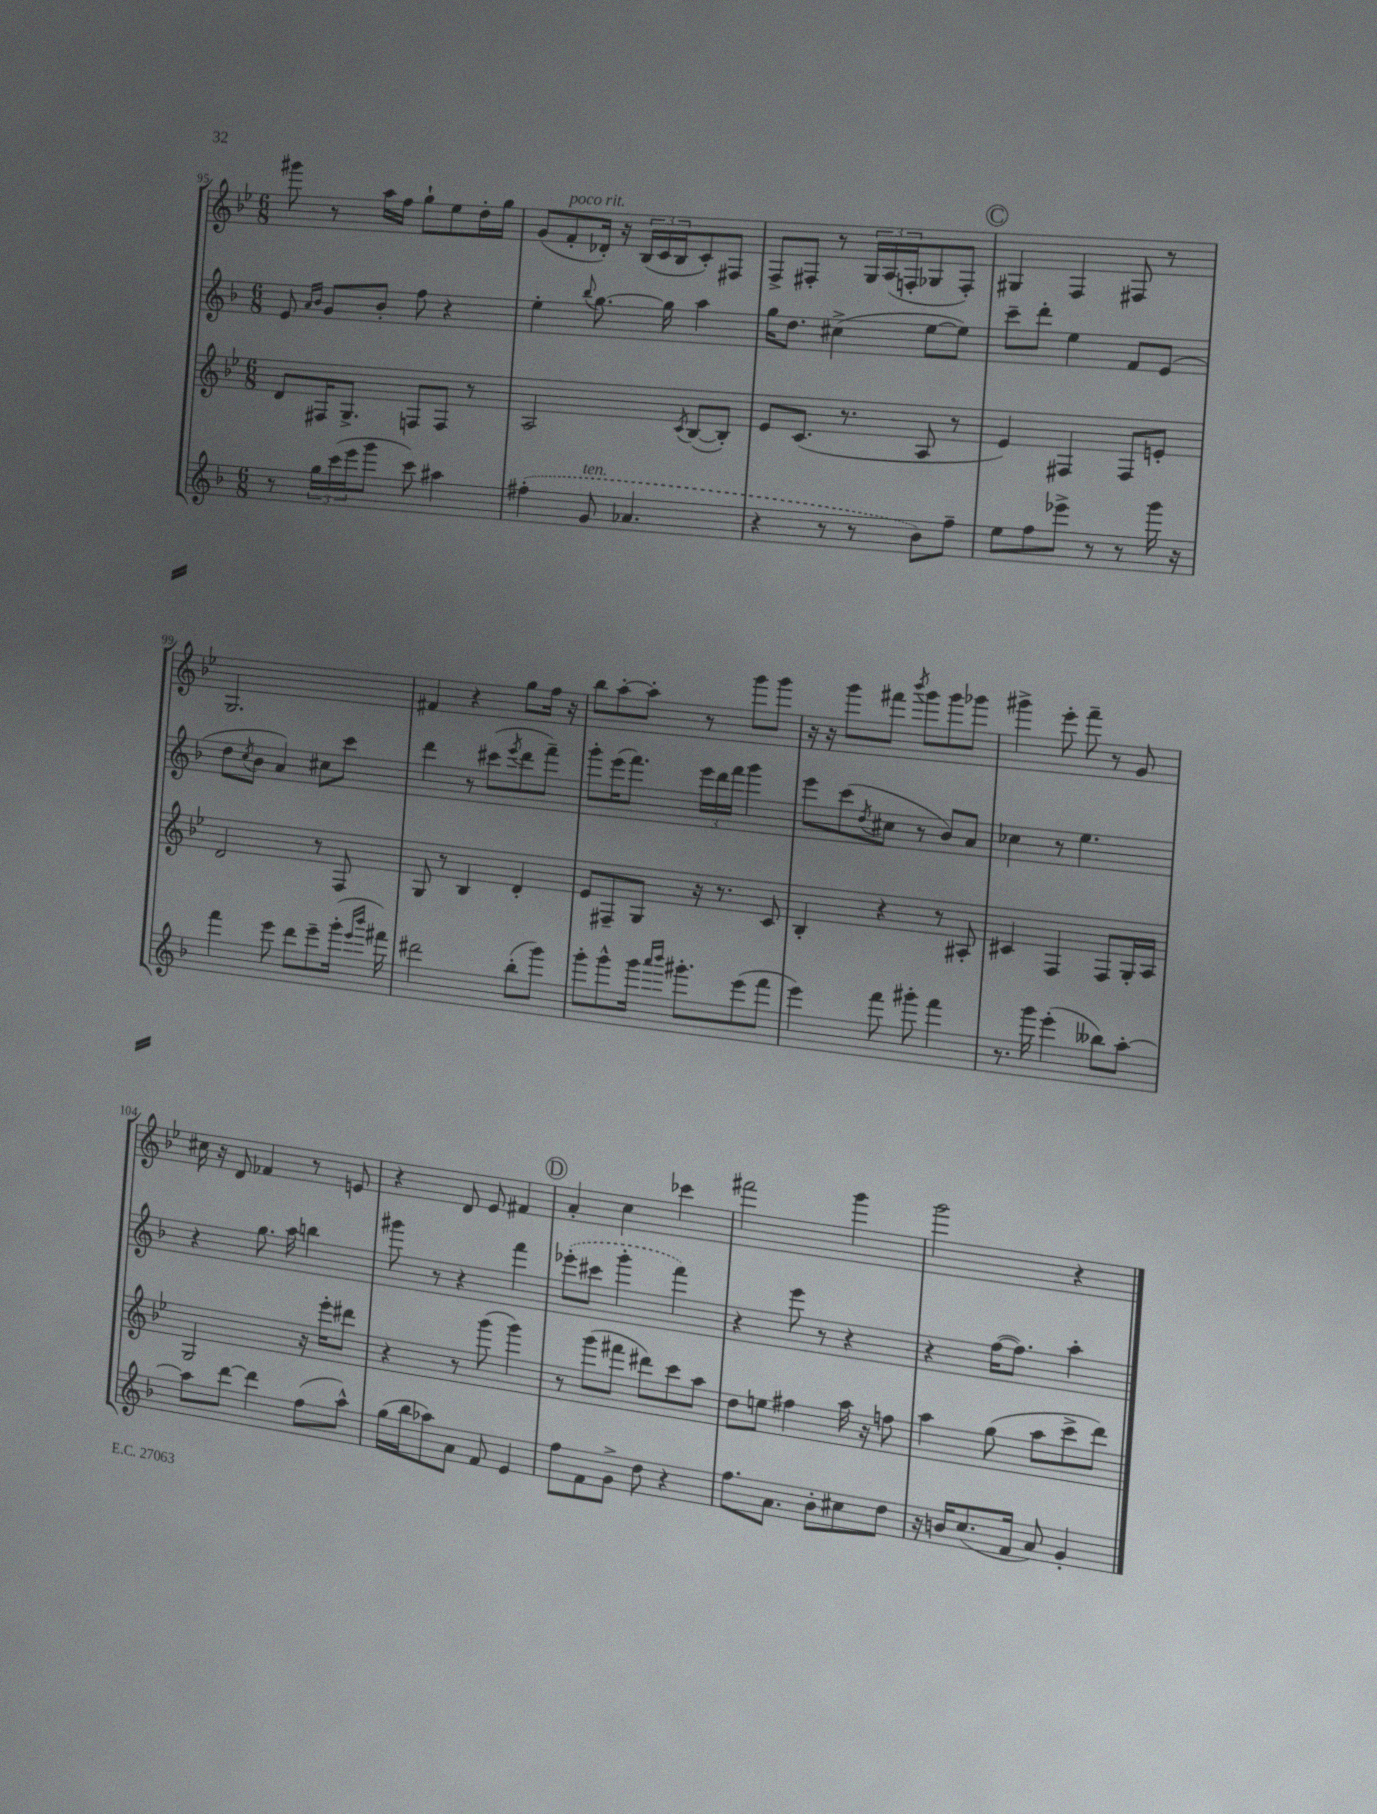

**kern	**kern	**kern	**kern
*part4	*part3	*part2	*part1
*staff4	*staff3	*staff2	*staff1
*clefG2	*clefG2	*clefG2	*clefG2
*k[b-]	*k[b-e-]	*k[b-]	*k[b-e-]
*M6/8	*M6/8	*M6/8	*M6/8
=95	=95	=95	=95
8r	8d/L	8e/	8ggg#X\
.	.	16qqa/LL	.
.	.	16qqb-/JJ	.
24gg\LL	16F#X/K	8g/L	8r
(24ccc\	.	.	.
.	8.G^/J	.	.
24eee\J	.	.	.
8ggg\J	.	8b-'/J	16aa\LL
.	.	.	16ff\JJ
8ccc\)	8Fn/L	8ff\	8gg`\L
4aa#X\	8F/J	4r	8ee-\
.	8r	.	16dd'\L
.	.	.	16gg\JJ
=96	=96	=96	=96
(4ff#X'\	2A/	4ee'\	(8g/L
!	!	!	!LO:TX:a:i:t=poco rit.
.	.	.	8f'/
.	.	8qqbb-/	.
!LO:TX:a:i:t=ten.	!	!	!
8g/	.	[8.gg\	16d-X'/Jk)
.	.	.	16r
4.a-X/	.	.	(24B-/LL
.	.	.	24c/
.	.	16gg\]	.
.	.	.	24B-/J
.	8qc/	.	.
.	([8B-/L	4aa\	8c'/)
.	8B-'/J])	.	8F#X/J
=97	=97	=97	=97
4r	8e-/L	16gg\KL	8F^/L
.	.	8.dd\J	.
.	(8.c/J	.	8F#X'/J
8r	.	(4cc#X^\	8r
.	8.r	.	.
8r	.	.	24G/LL
.	.	.	(24A/
.	.	.	24Fn'/J
8b-\L)	8A/	[8ee\L	8G-X/
8ff~\J	8r	8ee\J])	8F'/J)
!!LO:REH:place=s1:t=C
=98	=98	=98	=98
8ee\L	4e-/)	8ccc~\L	4G#X/
8ff\	.	8ddd'\J	.
8eee-X^\J	4F#X/	4ee\	4F/
8r	.	.	.
8r	8F#/L	8f/L	8F#X/
16ggg\	8en'/J	(8e/J	8r
16r	.	.	.
!!LO:LB:g=z
=99	=99	=99	=99
4fff\	2d/	8dd\L	2.G/
.	.	8qcc/	.
.	.	8b-\J	.
8eee\	.	4a/)	.
8ddd\L	.	.	.
8eee~\	8r	8cc#X\L	.
(16ggg'\Jk	8F/	8ccc\J	.
16qqeee/LL	.	.	.
16qqbbb-/JJ	.	.	.
16fff#X\)	.	.	.
=100	=100	=100	=100
2ddd#X\	8G/	4ddd\	4f#X/
.	8r	.	.
.	4B-/	8r	4r
.	.	(8ccc#X\L	.
.	.	8qeee/	.
(8bb-'\L	4d'/	8ddd\	8gg\L
8ggg\J)	.	8fff~\J)	16ff\Jk
.	.	.	16r
=101	=101	=101	=101
8ggg'\L	8e-/L	8ggg'\L	8bb-\L
8ggg^^\	8F#X~/	(16eee\K	[8aa'\
.	.	8.fff\J)	.
16ggg\Jk	8G/J	.	8aa'\J]
16qqaaa/LL	.	.	.
16qqbbb-/JJ	.	.	.
8.ggg#X'\L	.	.	.
.	16r	24eee\LL	8r
.	.	24ddd\	.
.	8.r	.	.
.	.	24fff\JJ	.
(8eee\	.	4ggg\	8ggg\L
8fff\J	8c/	.	8ggg\J
=102	=102	=102	=102
4eee\)	4B-'/	8eee\L	16r
.	.	.	16r
.	.	(8ccc\	8ggg\L
.	.	8qdd/	.
8fff\	4r	8cc#X\J	8fff#X\J
.	.	.	8qbbb-/
8ggg#X'\	.	8r	8ggg\L
4fff\	8r	8b-/L)	8ggg\
.	8A#X'/	8a/J	8ggg-X\J
=103	=103	=103	=103
8.r	4c#X/	4cc-X\	4ggg#X^\
16ggg\	.	.	.
(4eee'\	4F/	8r	8eee-'\
.	.	4.ee\	8fff~\
8bb--X\L)	8F/L	.	8r
[8aa'\J	16G'/L	.	8g/
.	16A/JJ	.	.
!!LO:LB:g=z
=104	=104	=104	=104
8aa\L]	2G/	4r	16cc#X\
.	.	.	16r
[8ddd\J	.	.	8d/
4ddd\]	.	8.gg\	4f-X/
.	.	16aa\	.
(8ff\L	16r	4bbn\	8r
.	16eee-'\KL	.	.
8aa^^\J)	8ddd#X\J	.	8en/
=105	=105	=105	=105
(16gg\LL	4r	8ggg#X\	4r
16bb-\J	.	.	.
8aa-X\)	.	8r	.
8a\J	8r	4r	8d/
8f/	(8ggg\	.	8e-/
4e/	4ggg\)	4fff\	4f#X/
!!LO:REH:place=s1:t=D
=106	=106	=106	=106
8ff\L	8r	(8eee-X'\L	4a'/
8f\	(8ggg\L	8ccc#X\J	.
8g^\J	8fff#X\J	4ggg'\	4cc\
8dd\	8ddd#X\L)	.	.
4r	8ccc\	4fff\)	4ccc-X\
.	8aa\J	.	.
=107	=107	=107	=107
8.ff\L	8dd\L	4r	2fff#X\
.	8een\J	.	.
8.a\J	.	.	.
.	4ff#X\	8eee\	.
8b-'\L	.	8r	.
8cc#X\	16aa\	4r	4ggg\
.	16r	.	.
8dd\J	8ffn\	.	.
=108	=108	=108	=108
16r	4aa\	4r	2ggg\
16bn/KL	.	.	.
(8.cc/	.	.	.
.	(8gg\	([16ff\KL	.
16f/Jk	.	8.ff\J])	.
8a/)	8aa\L	.	.
4g'/	8ccc^\	4aa'\	4r
.	8ddd\J)	.	.
==	==	==	==
*-	*-	*-	*-
